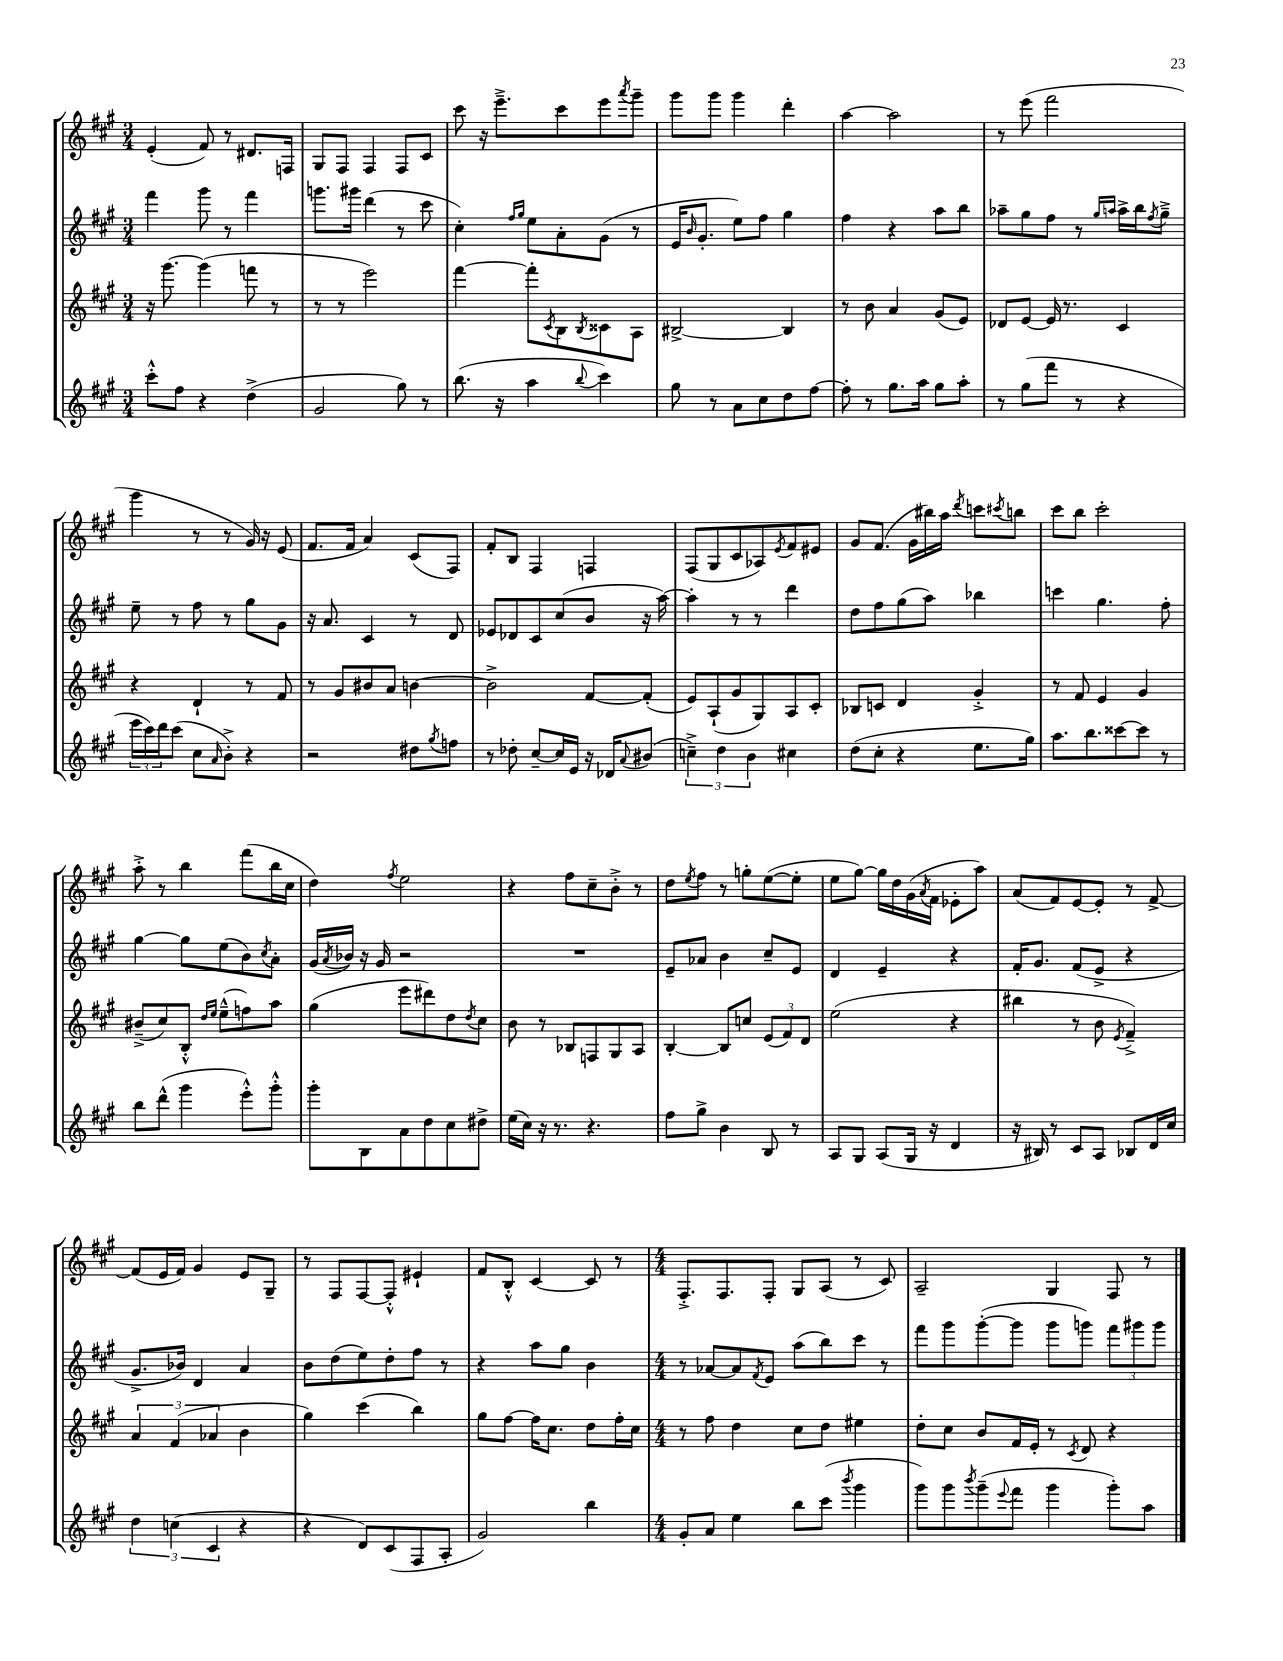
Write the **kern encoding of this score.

**kern	**kern	**kern	**kern
*staff4	*staff3	*staff2	*staff1
*clefG2	*clefG2	*clefG2	*clefG2
*k[f#c#g#]	*k[f#c#g#]	*k[f#c#g#]	*k[f#c#g#]
*M3/4	*M3/4	*M3/4	*M3/4
8ccc#'^^	16r	4fff#	(4e'
.	[8.ggg#	.	.
8ff#	.	.	.
4r	(4ggg#]	8ggg#	8f#)
.	.	8r	8r
(4dd^	8fff	4fff#	8.d#
.	8r	.	.
.	.	.	16F
=	=	=	=
2g#	8r	8.ggg	8G#
.	8r	.	8F#
.	.	16ggg#	.
.	2eee)	(4ddd	4F#
8gg#)	.	8r	8F#
8r	.	8ccc#	8c#
=	=	=	=
(8.bb	[4fff#	4cc#')	8ccc#
.	.	.	16r
16r	.	.	8.eee~^
.	.	16qqff#	.
.	.	16qqgg#	.
4aa	8fff#']	8ee	.
.	8qc#	.	.
.	8B	8a'	8ccc#
8qqbb	8qB	.	.
4ccc#)	8c##	(8g#	8eee
.	.	.	8qaaa
.	8A	8r	8ggg#~
=	=	=	=
8gg#	[2B#^	16e	8ggg#
.	.	16qqb	.
.	.	8.g#'	.
8r	.	.	8ggg#
8a	.	8ee)	4ggg#
8cc#	.	8ff#	.
8dd	4B#]	4gg#	4ddd'
[8ff#	.	.	.
=	=	=	=
8ff#']	8r	4ff#	[4aa
8r	8b	.	.
8.gg#	4a	4r	2aa]
16aa	.	.	.
8gg#	(8g#	8aa	.
8aa'	8e)	8bb	.
=	=	=	=
8r	8d-	8aa-~	8r
(8gg#	[8e	8gg#	(8eee
8fff#	16e]	8ff#	2fff#
.	8.r	.	.
8r	.	8r	.
.	.	16qqgg#	.
.	.	16qqaa	.
4r	4c#	16aa^	.
.	.	16bb	.
.	.	8qff#	.
.	.	8gg#~^	.
=	=	=	=
24eee	4r	8ee~	4ggg#
24ccc#)	.	.	.
24ddd	.	.	.
(8ccc#	.	8r	.
8cc#	4d`	8ff#	8r
16qqa	.	.	.
8b'^)	.	8r	8r
4r	8r	8gg#	16g#)
.	.	.	16r
.	8f#	8g#	(8e
=	=	=	=
2r	8r	16r	8.f#
.	.	8.a	.
.	8g#	.	.
.	.	.	16f#
.	8b#	4c#	4a)
.	8a	.	.
8dd#	[4b	8r	(8c#
8qgg#	.	.	.
8ff	.	8d	8F#)
=	=	=	=
8r	2b^]	8e-	8f#'
8dd-'	.	8d-	8B
[8cc#~	.	8c#	4F#
16cc#]	.	(8cc#	.
16e	.	.	.
16r	[8f#	8b	4F
16d-	.	.	.
8qqa	.	.	.
(8b#	(8f#']	16r	.
.	.	[16aa)	.
=	=	=	=
6cc~^)	8e)	4aa']	(8F#
.	(8A`	.	8G#
6dd	.	.	.
.	8g#	8r	8c#
6b	.	.	.
.	8G#)	8r	8A-)
.	.	.	8qe
4cc#	8A	4ddd	8f#
.	8c#'	.	8e#
=	=	=	=
(8dd	8B-	8dd	8g#
8cc#'	8c	8ff#	(8.f#
4r	4d	(8gg#	.
.	.	.	16g#
.	.	8aa)	16bb#)
.	.	.	16aa
.	.	.	8qddd
8.ee	4g#'^	4bb-	8ccc
.	.	.	8qccc#
.	.	.	8bb
16gg#)	.	.	.
=	=	=	=
8.aa	8r	4ccc	8ccc#
.	8f#	.	8bb
8.bb	.	.	.
.	4e	4.gg#	2ccc#'
[8ccc##	.	.	.
8ccc##]	4g#	.	.
8r	.	8ff#'	.
=	=	=	=
8bb	(8b#~^	[4gg#	8aa'^
(8ddd^^	8cc#)	.	8r
4ggg#	8B'^^	8gg#]	4bb
.	16qqdd	.	.
.	16qqee	.	.
.	(8ee~^^	(8ee	.
8eee'^^)	8ff)	8b)	(8fff#
.	.	8qcc#	.
8ggg#'^^	8aa	8a'	16bb
.	.	.	16cc#
=	=	=	=
8ggg#'	(4gg#	(16g#	4dd)
.	.	8qa	.
.	.	16b-)	.
8B	.	16r	.
.	.	16g#	.
.	.	.	8qff#
8a	8eee	2r	2ee
8dd	8ddd#)	.	.
8cc#	8dd	.	.
.	8qdd	.	.
8dd#^	8cc#	.	.
=	=	=	=
(16ee	8b	2.r	4r
16cc#)	.	.	.
16r	8r	.	.
8.r	.	.	.
.	8B-	.	8ff#
4.r	8F	.	8cc#~
.	8G#	.	8b'^
.	8A	.	8r
=	=	=	=
8ff#	[4B'	8e~	8dd
.	.	.	8qee
8gg#^	.	8a-	8ff#
4b	8B]	4b	8r
.	8cc	.	8gg'
8B	(12e	8cc#~	([8ee
.	12f#)	.	.
8r	.	8e	8ee']
.	12d	.	.
=	=	=	=
8A	(2ee	4d	8ee
8G#	.	.	[8gg#)
(8A	.	4e~	16gg#]
.	.	.	16dd
16G#	.	.	(16g#
.	.	.	8qa
16r	.	.	16f#
4d	4r	4r	8e-'
.	.	.	8aa)
=	=	=	=
16r	4bb#	16f#'	(8a
16B#)	.	8.g#	.
8r	.	.	8f#)
8c#	8r	(8f#	[8e
8A	8b	8e^	8e']
.	8qe	.	.
8B-	4f#~^)	4r	8r
16d	.	.	[8f#^
16cc#	.	.	.
=	=	=	=
6dd	6a	8.g#^	(8f#]
.	.	.	16e
(6cc	(6f#	.	.
.	.	16b-)	16f#)
.	.	4d	4g#
6c#	6a-	.	.
4r	4b	4a	8e
.	.	.	8G#~
=	=	=	=
4r	4gg#)	8b	8r
.	.	(8dd	8F#
8d)	(4ccc#	8ee)	[8F#
(8c#	.	8dd'	8F#'^^]
8F#	4bb)	8ff#	4e#`
8A'	.	8r	.
=	=	=	=
2g#)	8gg#	4r	8f#
.	[8ff#	.	8B'^^
.	16ff#]	8aa	[4c#
.	8.cc#	.	.
.	.	8gg#	.
4bb	8dd	4b	8c#]
.	16ff#'	.	8r
.	16cc#	.	.
=	=	=	=
*M4/4	*M4/4	*M4/4	*M4/4
8g#'	8r	8r	8.F#'^
8a	8ff#	[8a-	.
.	.	.	8.F#
4ee	4dd	8a-]	.
.	.	8qf#	.
.	.	8e	8F#'
8bb	8cc#	(8aa	8G#
(8ccc#	8dd	8bb)	(8A
8qbbb	.	.	.
4ggg#	4ee#	8ccc#	8r
.	.	8r	8c#)
=	=	=	=
8ggg#)	8dd'	8fff#	2A~
8ggg#	8cc#	8ggg#	.
8qbbb	.	.	.
(8ggg#~	8b	([8ggg#'	.
8qqeee	.	.	.
8fff#	16f#	8ggg#]	.
.	16e'	.	.
4ggg#	8r	8ggg#	4G#
.	8qc#	.	.
.	8d	8ggg)	.
8ggg#')	4r	12fff#	8F#
.	.	12ggg#	.
8aa	.	.	8r
.	.	12ggg#	.
==	==	==	==
*-	*-	*-	*-
